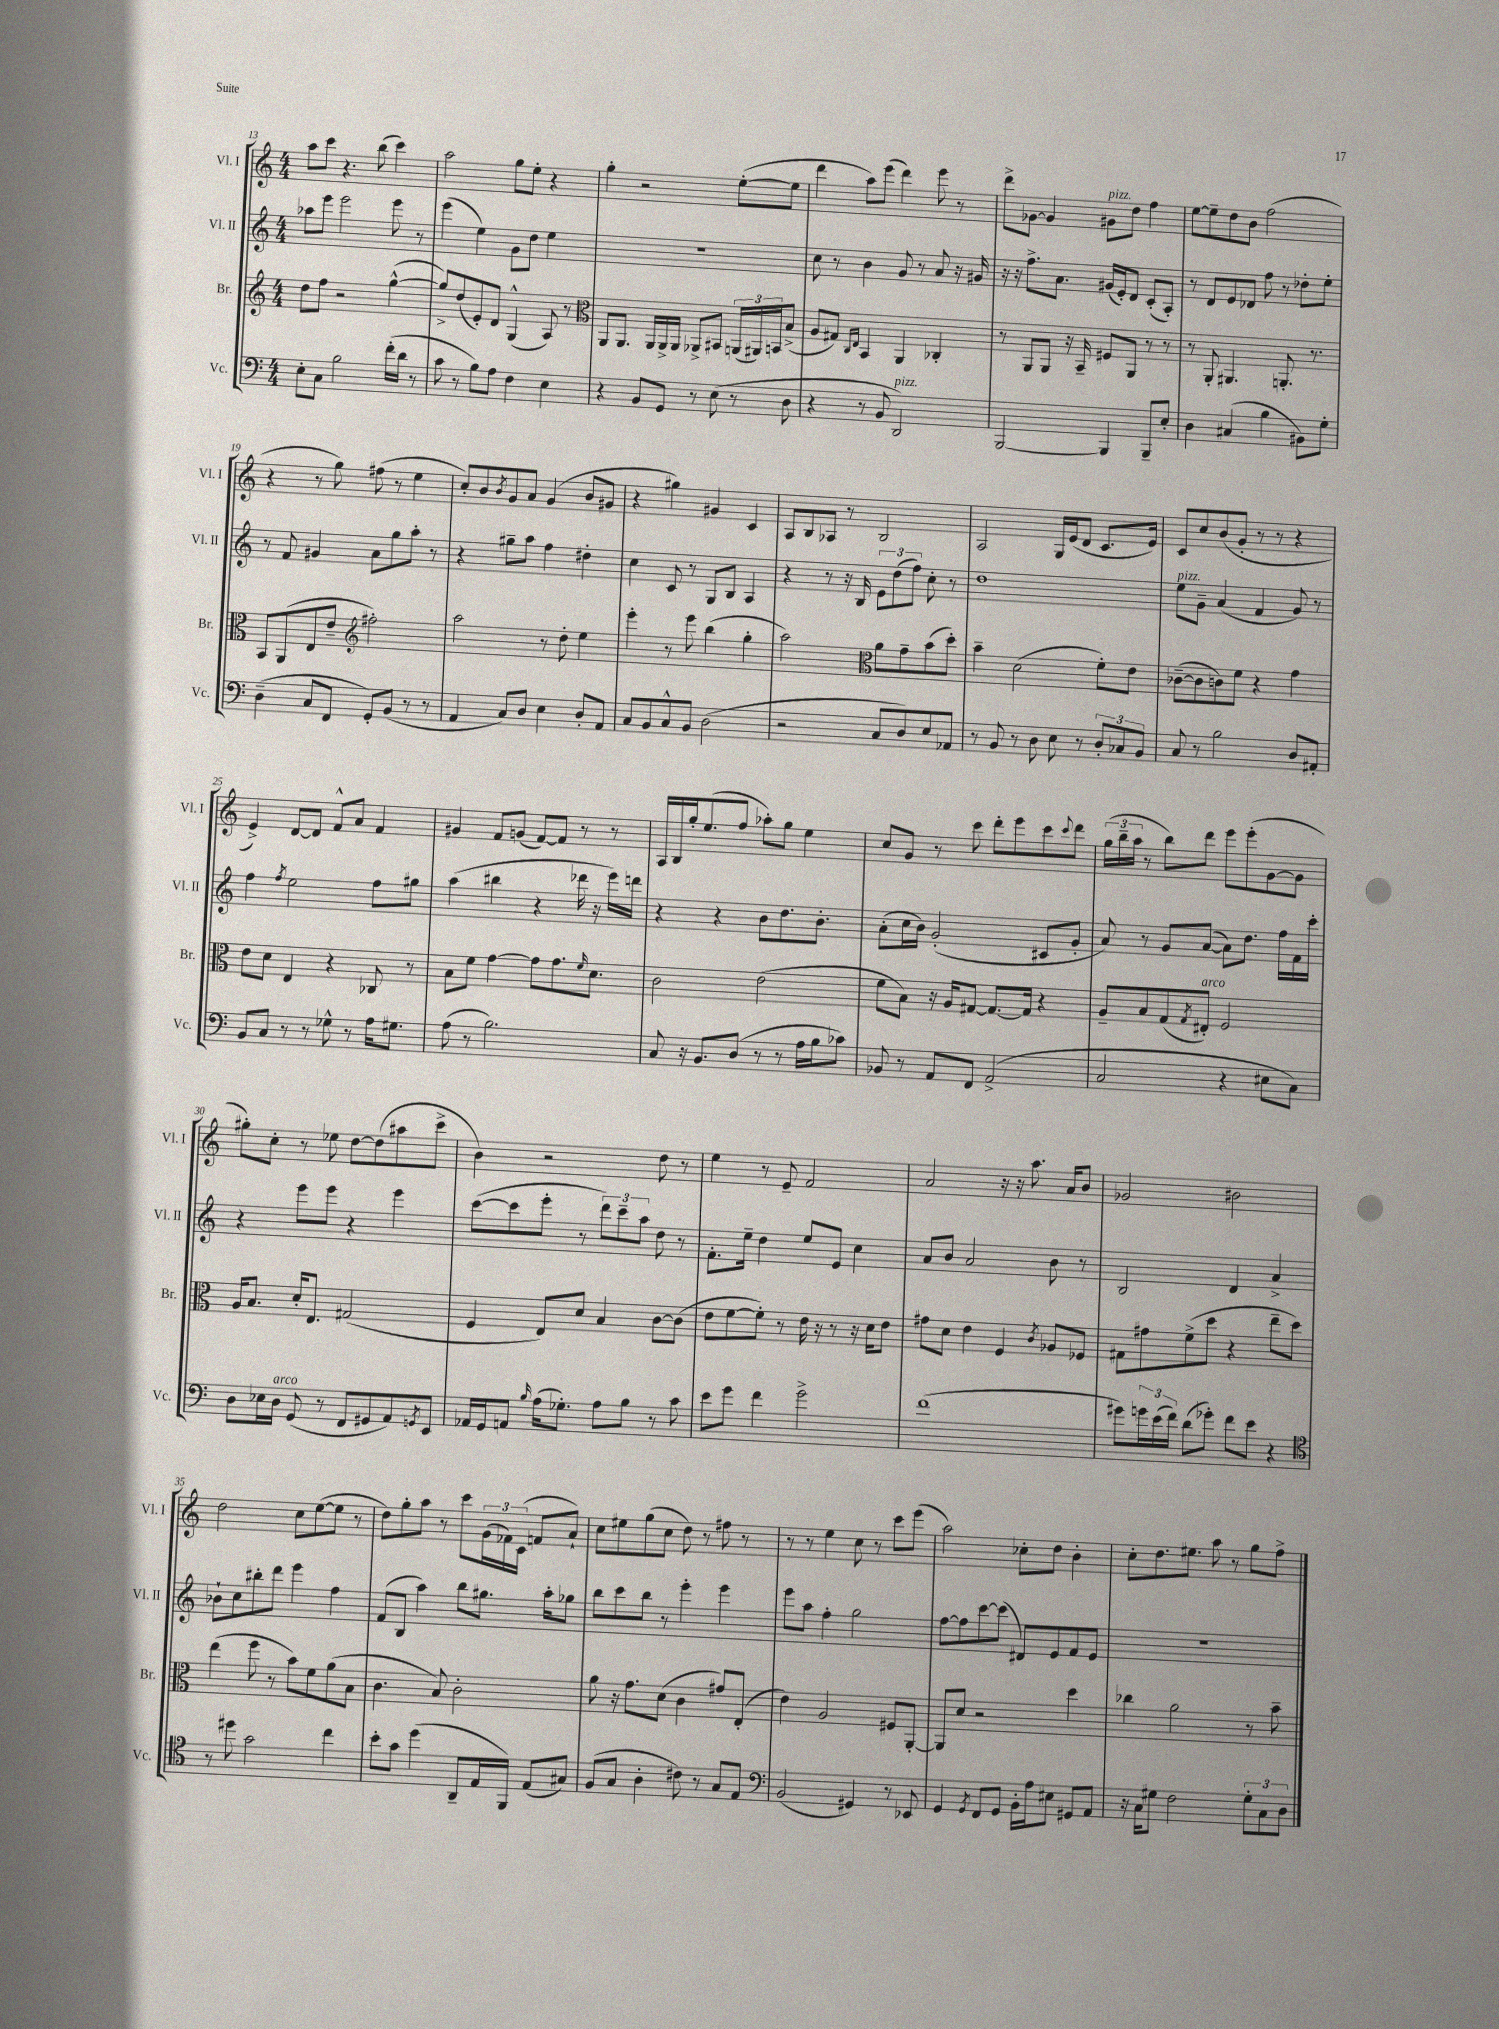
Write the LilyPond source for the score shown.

<<
\new StaffGroup <<
\new Staff = "s0" \with { instrumentName = "Vl. I" shortInstrumentName = "Vl. I" } {
    \clef treble \key c \major \numericTimeSignature \time 4/4
    a''8 c'''8 r4. b''8( c'''4) |
    a''2 g''8 e''8-. r4 |
    g''4-. r2 e''8~-.( e''8 |
    d'''4 a''8) e'''8( d'''4) e'''8 r8 |
    d'''8-> ges'8~ ges'4 gis'8^\markup { \italic "pizz." } d''8 f''4 |
    e''8~ e''8-- d''8 b'8 f''2( |
    r4 r8 g''8) fis''8( r8 e''4 |
    c''8-.) b'8 \acciaccatura { b'8 } g'8 a'8 g'4( b'8 gis'8 |
    r4 gis''4) gis'4 c'4 |
    a8 b8 aes8 r8 b2 |
    a2 g16 e'16( d'8 c'8. e'16) |
    c'8 c''8 b'8( g'8-. r8 r8 r4 |
    e'4->) d'8~ d'8 f'8-^ a'8 f'4 |
    gis'4 f'8 g'8( f'8~) f'8 r8 r8 |
    a16 b16 g''16-. e''8.( f''8 aes''8-.) g''8 e''4 |
    c''8 g'8 r8 c'''8 d'''8-. e'''8 c'''8 \appoggiatura { c'''8 } d'''8 |
    \tuplet 3/2 { g''16( b''16-- a''16 } r8 b''8) d'''8 e'''8 e'''8-.( g'8~ g'8 |
    gis''8-.) c''8-. r8 ees''8 d''8~ d''8( ais''8 c'''8-> |
    b'4) r2 d''8 r8 |
    e''4 r8 e'8-- f'2 |
    a'2 r16 r16 a''8. a'16 b'8 |
    ges'2 bis'2 |
    d''2 c''8 e''8~( e''8 r8 |
    d''8) g''8-. a''8 r8 c'''8 \tuplet 3/2 { g'16( fes'16) c'16( } f'8 a'8-!) |
    c''8 eis''8 g''8( c''8 d''8) r8 fis''8 r8 |
    r8 r8 e''4 c''8 r8 c'''8 e'''8( |
    a''2) ces''8-. d''8 b'4-. |
    c''8-. d''8. eis''8. a''8 r8 g''8 f''8-> \bar "|." |
}
\new Staff = "s1" \with { instrumentName = "Vl. II" shortInstrumentName = "Vl. II" } {
    \clef treble \key c \major \numericTimeSignature \time 4/4
    aes''8 e'''8 e'''2 e'''8 r8 |
    e'''4( e''4) g'8 d''8 e''4 |
    R1 |
    c''8 r8 b'4 g'8 r8 a'8 r16 gis'16 |
    r16 r16 f''8.-> a'8. gis'16( e'16-.) d'8 c'8-.( a8-.) |
    r8 d'8 e'8 des'8 f''8 r8 des''8-. e''8-. |
    r8 f'8 gis'4 a'8 g''8 a''8-. r8 |
    r4 gis''8-- a''8 f''4 dis''4-. |
    c''4 c'8 r8 g8 b8 a4 |
    r4 r8 r16 b16 \tuplet 3/2 { e'8 d''8( f''8) } c''8-. r8 |
    d''1 |
    e''8^\markup { \italic "pizz." } g'8-- a'4( f'4 g'8) r8 |
    f''4 \acciaccatura { f''8 } e''2 f''8 gis''8 |
    a''4( bis''4 r4 des'''16 r16 e'''16) d'''16 |
    r4 r4 b'8 d''8. b'8.-. |
    a'8-.( c''16 b'16) g'2-.( cis'8 g'8-. |
    a'8) r8 g'8 a'8~( a'8) d''8. f''16 f'16 c'''16-. |
    r4 e'''8 e'''8 r4 e'''4 |
    c'''8~( c'''8 e'''8-. r8 \tuplet 3/2 { d'''8) c'''8-- a''8 } d''8 r8 |
    f'8.-. e''16-- d''4 e''8 e'8 c''4 |
    a'8 b'8 a'2 b'8 r8 |
    b2 d'4 a'4-> |
    bes'8-! c''8 bis''8-. d'''8 e'''4 f''4 |
    f'8( b8 a''4) b''8 gis''8. a''16-. ges''8 |
    b''8 c'''8 b''8 r8 e'''4-. e'''4 |
    e'''8 a''8 f''4-. g''2 |
    f''8~ f''8 c'''8~ c'''8( dis'8) e'8 f'8 e'8 |
    R1 \bar "|." |
}
\new Staff = "s2" \with { instrumentName = "Br." shortInstrumentName = "Br." } {
    \clef treble \key c \major \numericTimeSignature \time 4/4
    d''8 f''8 r2 g''4~-^( |
    g''8->) d''8( e'8-.) d'8 g4-^( a8) r8 |
    \clef alto a,8 a,8. a,16 a,16-> a,16 aes,8-> bis,8 \tuplet 3/2 { a,16( ais,16) b,16 } b8->( |
    a8 gis8) \grace { c16 e16 } b,4 a,4 ces4-. |
    r8 a,8 a,8 r16 b,16-- fis8 a,8 r8 r8 |
    r8 a,8-. ais,4. a,8.-. r8. |
    b,8 a,8( e8 e'8-- \clef treble fis''2-.) |
    a''2 r8 d''8-. e''4 |
    e'''4-. r8 e'''8 b''4( g''4-. |
    a''2) \clef alto a'8 g'8-- b'8( d''8-.) |
    b'4-- d'2( f'8-.) e'8 |
    ces'8~--( ces'8 c'8) f'8 r4 g'4 |
    e'8 d'8 e4 r4 ces8 r8 |
    b8 f'8 g'4~ g'8 g'8. \grace { f'16 } d'8. |
    c'2 e'2( |
    f'8 b8) r16 a16 gis8~ gis8.~ gis16 r4 |
    a8-- b8 g8( \acciaccatura { g8 } eis8-.^\markup { \italic "arco" }) f2 |
    a16 b8. d'16-. e8. gis2( |
    f4 e8) d'8 b4 c'8~ c'8( |
    e'8 f'8~ f'8-.) r8 e'16 r16 r8 r16 d'16 e'8 |
    gis'8 d'8 e'4 f4 \acciaccatura { c'8 } aes8 fes8 |
    gis8 gis'8 f'8->( d''8 r4 e''8-- d''8) |
    e''4( f''8 r8 b'8) f'8 a'8( b8 |
    c'4. b8) c'2-. |
    a'8 r16 g'8. d'8( c'4 gis'8) e8-.( |
    e'4) a2 fis8 a,8~-. |
    a,8 d'8 r2 d''4 |
    ces''4 a'2 r8 b'8-- \bar "|." |
}
\new Staff = "s3" \with { instrumentName = "Vc." shortInstrumentName = "Vc." } {
    \clef bass \key c \major \numericTimeSignature \time 4/4
    e8-. c8 b2 f'16-.( d'16 r8 |
    c'8 r8 b8) a8 f4 e4 |
    r4 b,8 g,8 r8 e8( r8 d8 |
    r4 r8 b,8 d,2^\markup { \italic "pizz." }) |
    b,,2~ b,,4 b,,8-- e8-. |
    d4 cis4( b4 bis,8) g8-. |
    d4--( c8 f,8 g,8-.) b,8( r8 r8 |
    a,4 c8) d8 e4 d8-. a,8 |
    c8 b,8 c8-^ b,8 d2( |
    r2 c8 d8) e8 aes,8 |
    r8 b,8 r8 d8 e8 r8 \tuplet 3/2 { d8-. ces8 b,8 } |
    c8 r8 b2 d8 ais,8-. |
    b,8 c8 r8 r8 ges8-^ r8 a16 gis8. |
    a8( r8 b2.) |
    c8 r16 b,8. d8( r8 r8 a16 b16 ces'8) |
    bes,8 r8 a,8 f,8 a,2->( |
    c2 r4 eis8 c8) |
    d8 ees16 d16^\markup { \italic "arco" } g,8( r8 f,8 gis,8 a,8) \acciaccatura { g,8 } e,8 |
    aes,16 g,16 a,8 \grace { b16 } a16( ges8.-.) a8 b8 r8 c'8 |
    e'8 g'8 f'4 g'2-> |
    f'1( |
    gis'8) \tuplet 3/2 { g'16 e'16( f'16) } d'8( ges'8-.) f'8 e'8 r4 |
    \clef tenor r8 dis''8 g'2 c''4 |
    b'8-. g'8 d''4( a,8-- e16 f,16) e8( gis8) |
    f8( g8 a4-. cis'8) r8 g8 e8 |
    \clef bass b,2( gis,4) r8 ees,8 |
    g,4 \acciaccatura { g,8 } f,8 g,8 b,16-. a16 eis8 gis,8 a,8 |
    r16 c16 gis8 f2 \tuplet 3/2 { gis8-. c8 d8 } \bar "|." |
}
>>
>>
\layout { \context { \Score currentBarNumber = #13 } }
